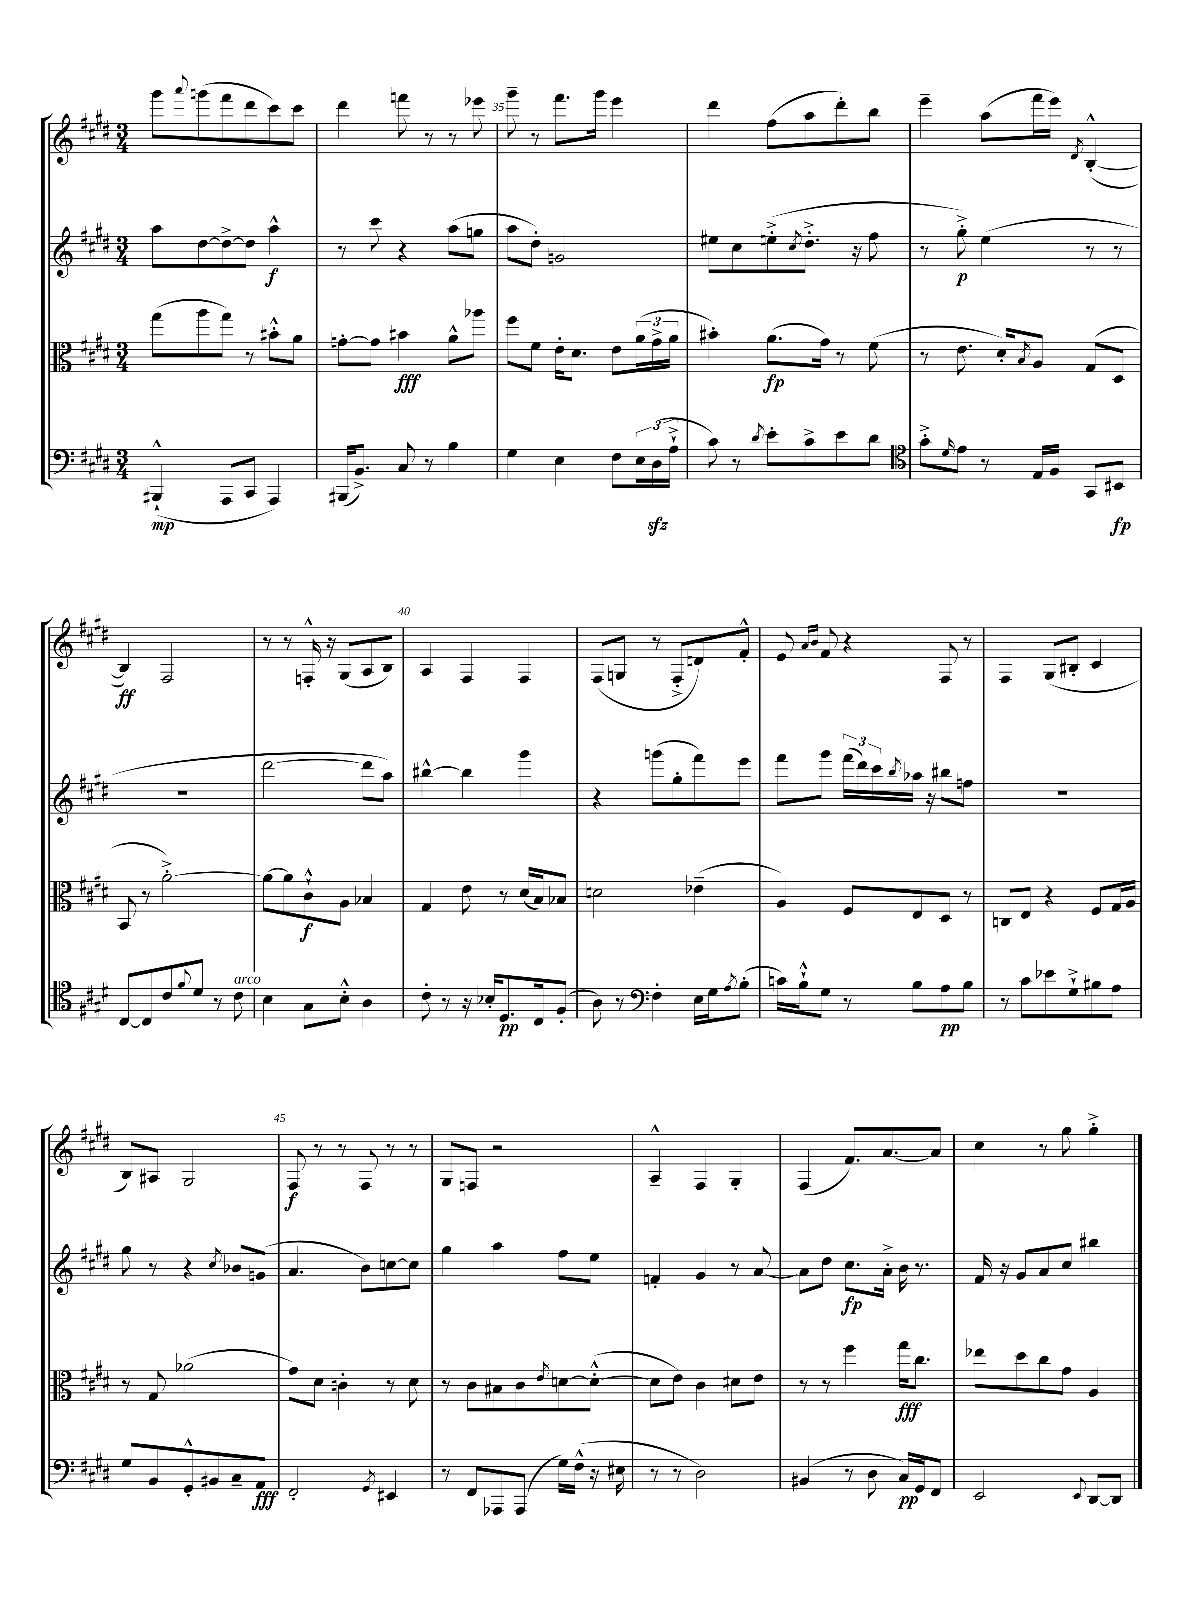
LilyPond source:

<<
\new StaffGroup <<
\new Staff = "s0" {
    \clef treble \key e \major \numericTimeSignature \time 3/4
    gis'''8 \appoggiatura { a'''8 } g'''8( fis'''8 dis'''8 cis'''8) cis'''8 |
    dis'''4 f'''8 r8 r8 ees'''8 |
    gis'''8-- r8 fis'''8. gis'''16 e'''4 |
    dis'''4 fis''8( a''8 dis'''8-.) b''8 |
    e'''4-- a''8( fis'''16 e'''16) \acciaccatura { dis'8 } b4~-.-^( |
    b4\ff) fis2 |
    r8 r8 f16-.-^ r16 gis8( a8 b8) |
    a4 fis4 fis4 |
    fis8( g8 r8 fis8-.-> d'8) fis'8-.-^ |
    e'8 \grace { a'16 b'16 } fis'8 r4 fis8 r8 |
    fis4 gis8( bis8-. cis'4 |
    b8) ais8 gis2 |
    fis8\f r8 r8 fis8 r8 r8 |
    gis8 f8 r2 |
    a4---^ fis4 gis4-. |
    fis4( fis'8.) a'8.~ a'8 |
    cis''4 r8 gis''8 gis''4-.-> \bar "|." |
}
\new Staff = "s1" {
    \clef treble \key e \major \numericTimeSignature \time 3/4
    a''8 dis''8~ dis''8~-> dis''8 a''4-^\f |
    r8 cis'''8 r4 a''8( g''8 |
    a''8 dis''8-.) g'2 |
    eis''8 cis''8 e''8-.->( \acciaccatura { cis''8 } dis''8.-.-> r16 fis''8 |
    r8 gis''8-.->\p) e''4( r8 r8 |
    R2. |
    dis'''2~ dis'''8 a''8) |
    bis''4~-^ bis''4 gis'''4 |
    r4 g'''8( gis''8-. fis'''8) e'''8 |
    fis'''8 gis'''8 \tuplet 3/2 { fis'''16( dis'''16) cis'''16 } \acciaccatura { b''8 } aes''16 r16 bis''8 f''8 |
    R2. |
    gis''8 r8 r4 \acciaccatura { cis''8 } bes'8 g'8( |
    a'4. b'8) c''8~ c''8 |
    gis''4 a''4 fis''8 e''8 |
    f'4-. gis'4 r8 a'8~ |
    a'8 dis''8 cis''8.\fp a'16-.-> b'16 r8. |
    fis'16 r16 gis'8 a'8 cis''8 bis''4 \bar "|." |
}
\new Staff = "s2" {
    \clef alto \key e \major \numericTimeSignature \time 3/4
    gis''8( a''8 gis''8) r8 bis'8-.-^ a'8 |
    g'8~-. g'8 bis'4\fff a'8-^ aes''8 |
    fis''8 fis'8 e'16-. dis'8. e'8 \tuplet 3/2 { a'16( gis'16-> a'16 } |
    bis'4-.) a'8.\fp( gis'16) r8 fis'8( |
    r8 e'8. dis'16-.) \acciaccatura { b8 } a8 gis8( dis8 |
    b,8 r8 a'2~-.->) |
    a'8~ a'8 cis'8-!-^\f a8 bes4 |
    gis4 e'8 r8 dis'16( b16) bes8 |
    d'2 ees'4--( |
    a4) fis8 e8 dis8 r8 |
    c8 e8 r4 fis8 gis16 a16 |
    r8 gis8 aes'2( |
    gis'8) dis'8 c'4-. r8 dis'8 |
    r8 cis'8 bis8 cis'8 \acciaccatura { e'8 } d'8~ d'8~-.-^( |
    d'8 e'8) cis'4 dis'8 e'8 |
    r8 r8 fis''4 gis''16\fff cis''8. |
    ees''8 dis''8 cis''8 gis'8 a4 \bar "|." |
}
\new Staff = "s3" {
    \clef bass \key e \major \numericTimeSignature \time 3/4
    bis,,4-!-^\mp( a,,8 cis,8 a,,4) |
    bis,,16( b,8.->) cis8 r8 b4 |
    gis4 e4 fis8 \tuplet 3/2 { e16 dis16\sfz( a16-!-> } |
    cis'8) r8 \acciaccatura { dis'8 } e'8-. cis'8-> e'8 dis'8 |
    \clef tenor gis'8-.-> \grace { dis'16 } e'8 r8 e16 fis16 gis,8 bis,8\fp |
    cis8~ cis8 cis'8 \appoggiatura { fis'8 } dis'8 r8 cis'8^\markup { \italic "arco" } |
    b4 gis8 b8-.-^ a4 |
    cis'8-. r8 r16 bes16-. dis8.\pp cis16 fis8-.( |
    a8) r8 \clef bass fis4-. e16 gis16 \acciaccatura { a8 } b8-.( |
    c'16) b16-!-^ gis8 r8 b8 a8\pp b8 |
    r8 cis'8 ees'8 gis8-!-> bis8 a8 |
    gis8 b,8 gis,8-.-^ bis,8 cis8-- a,8\fff |
    fis,2-. \acciaccatura { gis,8 } eis,4 |
    r8 fis,8 aes,,8 aes,,8( gis16) fis16-^( r16 eis16 |
    r8 r8 dis2) |
    bis,4( r8 dis8 cis16\pp) gis,16 fis,8 |
    e,2 \appoggiatura { e,8 } dis,8~ dis,8 \bar "|." |
}
>>
>>
\layout { \context { \Score currentBarNumber = #33 \override BarNumber.break-visibility = ##(#f #t #t) barNumberVisibility = #(every-nth-bar-number-visible 5) } }
